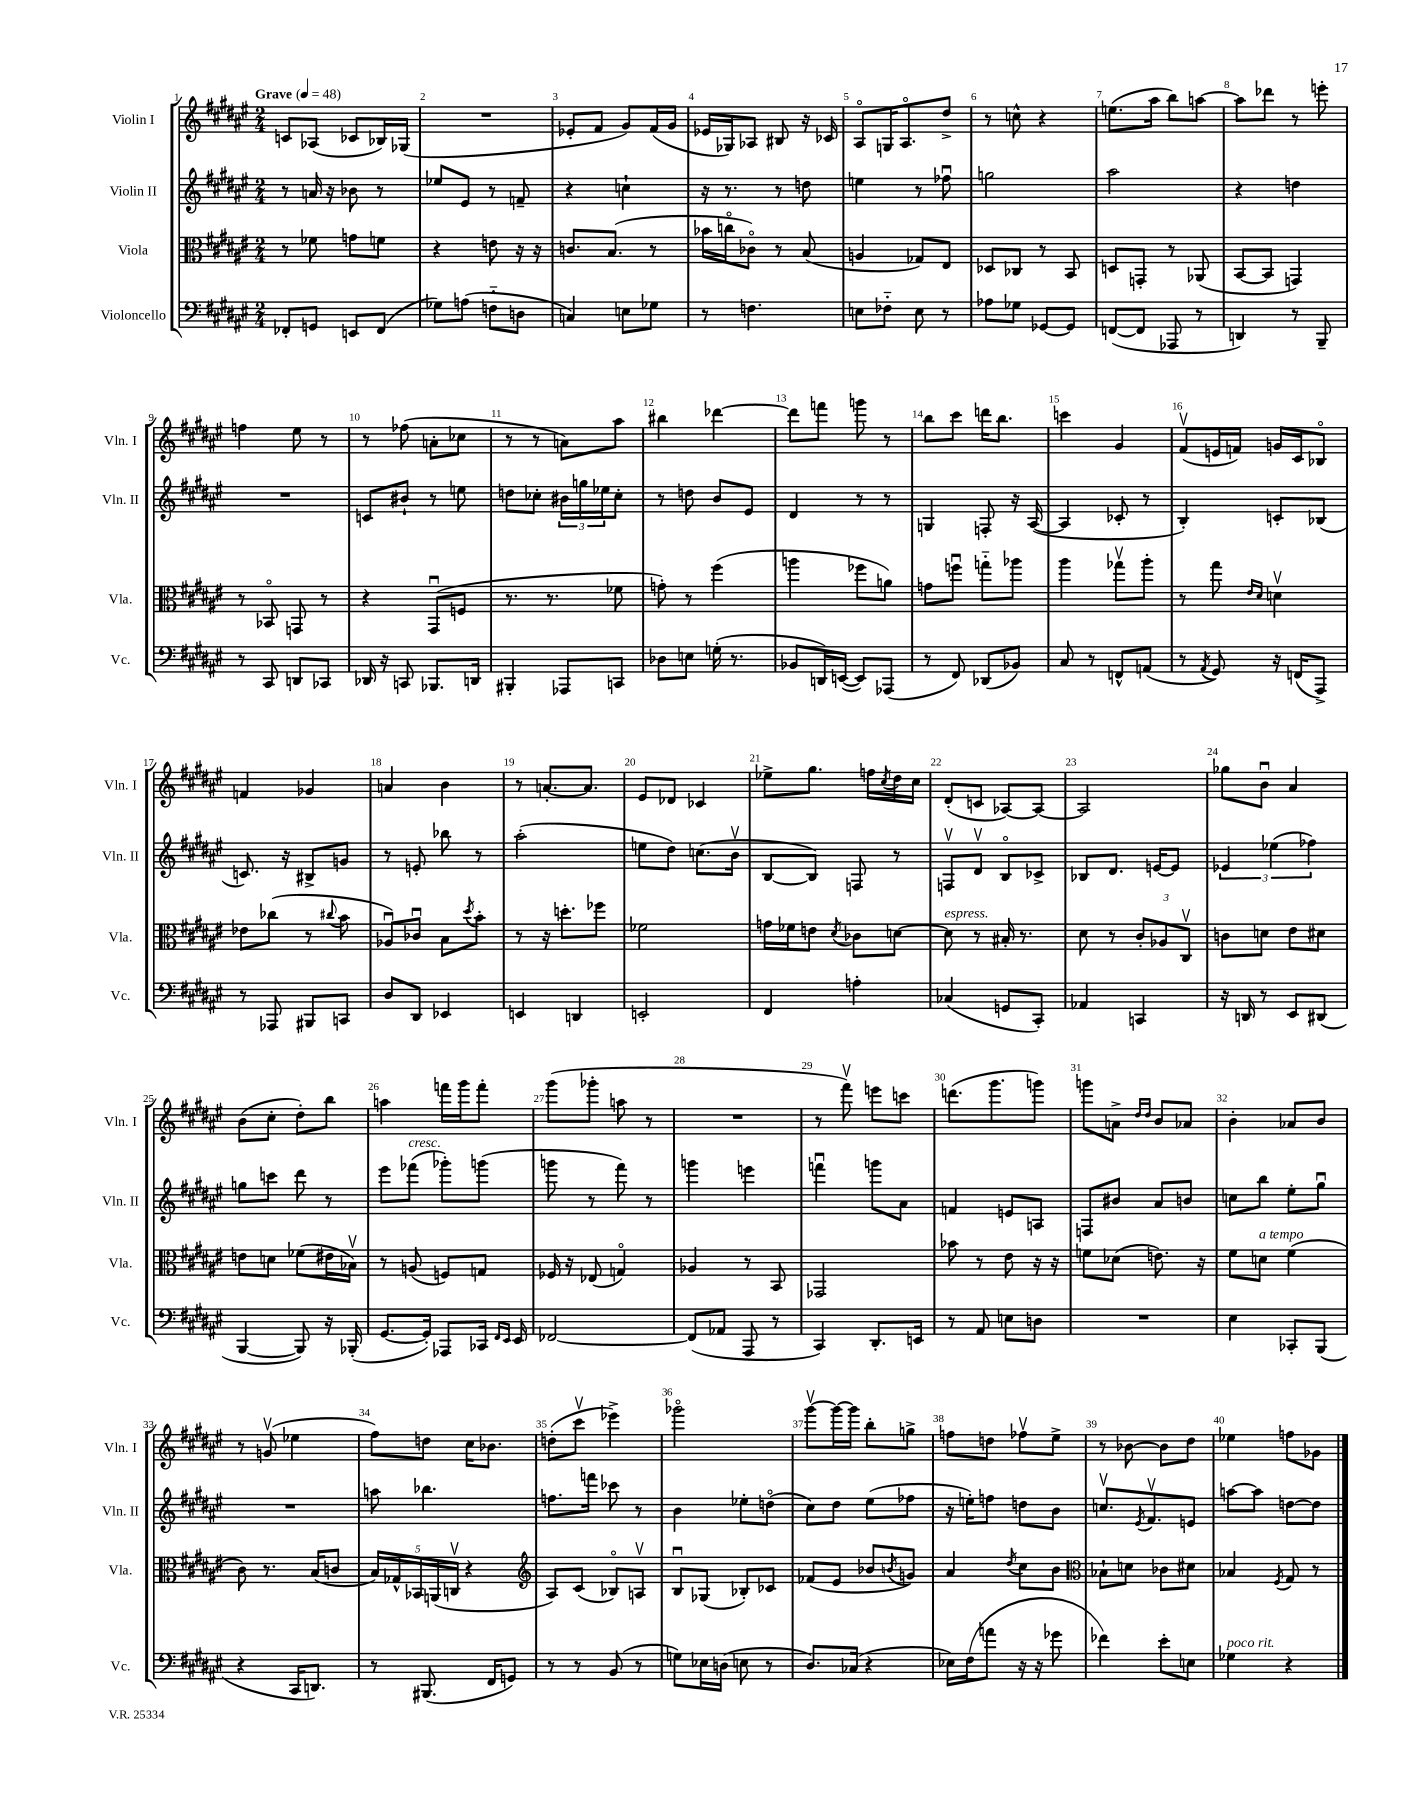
<<
\new StaffGroup <<
\new Staff = "s0" \with { instrumentName = "Violin I" shortInstrumentName = "Vln. I" } {
    \clef treble \key fis \major \numericTimeSignature \time 2/4 \tempo "Grave" 4 = 48
    c'8 aes8( ces'8 bes16) ges16( |
    R2 |
    ees'8-. fis'8 gis'8) fis'16( gis'16 |
    ees'16 ges16) aes8 bis8 r16 ces'16 |
    ais8\flageolet g16 ais8.\flageolet dis''8-> |
    r8 c''8-^ r4 |
    e''8.( ais''16 b''8) a''8~ |
    a''8 des'''8 r8 e'''8-. |
    f''4 eis''8 r8 |
    r8 fes''8( a'8-. ces''8 |
    r8 r8 a'8) ais''8 |
    bis''4 des'''4~ |
    des'''8 f'''8 g'''8 r8 |
    b''8 cis'''8 d'''16 b''8. |
    c'''4 gis'4 |
    fis'8\upbow( e'16 f'16) g'16 cis'16 bes8\flageolet |
    f'4 ges'4 |
    a'4 b'4 |
    r8 a'8.~-. a'8. |
    eis'8 des'8 ces'4 |
    ees''8-> gis''8. f''16 \acciaccatura { cis''8 } dis''16 cis''16 |
    dis'8-.( c'8 aes8~) aes8~ |
    aes2 |
    ges''8 b'8\downbow ais'4 |
    b'8( cis''8-. dis''8-.) b''8 |
    a''4 f'''16 gis'''16 f'''8-. |
    gis'''8( ges'''8-. a''8 r8 |
    R2 |
    r8 fis'''8\upbow) e'''8 c'''8 |
    d'''8.( gis'''8. g'''8) |
    g'''8 a'8-> \grace { dis''16 dis''16 } b'8 aes'8 |
    b'4-. aes'8 b'8 |
    r8 g'8\upbow( ees''4 |
    fis''8) d''8 cis''16 bes'8. |
    d''8-.( cis'''8\upbow ees'''4->) |
    ges'''2\flageolet |
    gis'''8~\upbow gis'''16~ gis'''16 b''8-. g''8-> |
    f''8 d''8 fes''8\upbow eis''8-> |
    r8 bes'8~ bes'8 dis''8 |
    ees''4 f''8 ges'8 \bar "|." |
}
\new Staff = "s1" \with { instrumentName = "Violin II" shortInstrumentName = "Vln. II" } {
    \clef treble \key fis \major \numericTimeSignature \time 2/4
    r8 a'16 r16 bes'8 r8 |
    ees''8 eis'8 r8 f'8-- |
    r4 c''4-! |
    r16 r8. r8 d''8 |
    e''4 r8 fes''8\downbow |
    g''2 |
    ais''2 |
    r4 d''4 |
    R2 |
    c'8 bis'8-! r8 e''8 |
    d''8 ces''8-. \tuplet 3/2 { bis'16 g''16 ees''16 } ces''8-. |
    r8 d''8 b'8 eis'8 |
    dis'4 r8 r8 |
    g4 f8-. r16 ais16~( |
    ais4 ces'8-. r8 |
    b4-.) c'8-. bes8( |
    c'8.) r16 bis8-> g'8 |
    r8 e'8-. bes''8 r8 |
    ais''2-.( |
    e''8 dis''8) c''8.( b'16\upbow |
    b8~ b8) f8 r8 |
    f8\upbow dis'8\upbow b8\flageolet ces'8-> |
    bes8 dis'8. e'16~ e'8 |
    \tuplet 3/2 { ees'4 ees''4( fes''4) } |
    g''8 c'''8 dis'''8 r8 |
    eis'''8 fes'''8^\markup { \italic "cresc." }( ges'''8-.) g'''8( |
    g'''8 r8 fis'''8) r8 |
    g'''4 e'''4 |
    f'''4\downbow g'''8 ais'8 |
    f'4 e'8 a8 |
    f8 bis'8 ais'8 b'8 |
    c''8 b''8 eis''8-. gis''8\downbow |
    R2 |
    a''8 bes''4. |
    f''8. f'''16 ces'''8 r8 |
    b'4 ees''8-. d''8\flageolet( |
    cis''8) dis''8 eis''8( fes''8 |
    r16 e''16-.) f''8 d''8 b'8 |
    c''8.\upbow \acciaccatura { eis'8 } fis'8.\upbow e'8 |
    a''8~ a''8 d''8~ d''8 \bar "|." |
}
\new Staff = "s2" \with { instrumentName = "Viola" shortInstrumentName = "Vla." } {
    \clef alto \key fis \major \numericTimeSignature \time 2/4
    r8 fes'8 g'8 f'8 |
    r4 e'8 r16 r16 |
    c'8. b8.( r8 |
    bes'16 c''16\flageolet ces'8\flageolet) r8 b8( |
    a4 ges8) eis8 |
    des8 ces8 r8 b,8 |
    d8 g,8-. r8 aes,8( |
    b,8~ b,8 g,4) |
    r8 bes,8\flageolet g,8 r8 |
    r4 gis,8\downbow( f8 |
    r8. r8. fes'8 |
    g'8-.) r8 fis''4( |
    a''4 fes''8 a'8) |
    g'8 f''8\downbow g''8-_ aes''8 |
    ais''4 ges''8\upbow ais''8-. |
    r8 gis''8 \grace { eis'16 dis'16 } d'4\upbow |
    ees'8 ces''8( r8 \appoggiatura { cis''8 } b'8 |
    aes8\downbow) ces'8\downbow b8 \acciaccatura { dis''8 } b'8-. |
    r8 r16 d''8.-. fes''8 |
    fes'2 |
    g'16 fes'16 e'8 \acciaccatura { dis'8 } ces'8 d'8~ |
    d'8^\markup { \italic "espress." } r8 bis16-. r8. |
    dis'8 r8 \tuplet 3/2 { cis'8-. aes8 cis8\upbow } |
    c'8 d'8 eis'8 dis'8 |
    e'8 d'8 fes'8( eis'16 bes16\upbow) |
    r8 a8( f8) g8 |
    fes16 r16 ees8( g4\flageolet) |
    aes4 r8 b,8 |
    ges,2 |
    bes'8 r8 eis'8 r16 r16 |
    f'8 des'8( e'8.) r16 |
    fis'8 d'8^\markup { \italic "a tempo" } fis'4( |
    cis'8) r8. b16( c'8 |
    \tuplet 5/4 { b16) ges16-^ bes,16 a,16( c16\upbow } r4 |
    \clef treble ais8) cis'8( bes8\flageolet) a8\upbow |
    b8\downbow ges8( bes8-.) ces'8 |
    fes'8( eis'8 bes'8 \acciaccatura { b'8 } g'8) |
    ais'4 \acciaccatura { dis''8 } cis''8 b'8 |
    \clef alto bes8-! d'8 ces'8 dis'8 |
    bes4 \acciaccatura { fis8 } gis8 r8 \bar "|." |
}
\new Staff = "s3" \with { instrumentName = "Violoncello" shortInstrumentName = "Vc." } {
    \clef bass \key fis \major \numericTimeSignature \time 2/4
    fes,8-. g,8 e,8 fes,8( |
    ges8) a8( f8-_ d8 |
    c4) e8 ges8 |
    r8 f4. |
    e8 fes8-_ e8 r8 |
    aes8 ges8 ges,8~ ges,8 |
    f,8~( f,8 aes,,8 r8 |
    d,4) r8 b,,8-- |
    r8 cis,8 d,8 ces,8 |
    des,16 r16 c,8 bes,,8. d,16 |
    bis,,4-. aes,,8 c,8 |
    des8 e8 g16-.( r8. |
    bes,8 d,16) e,16~( e,8) aes,,8( |
    r8 fis,8) des,8( bes,8) |
    cis8 r8 f,8-^ a,8( |
    r8 \acciaccatura { ais,8 } gis,8) r16 f,16( ais,,8->) |
    r8 aes,,8 bis,,8 c,8 |
    dis8 dis,8 ees,4 |
    e,4 d,4 |
    e,2-. |
    fis,4 a4-. |
    ces4( g,8 cis,8-.) |
    aes,4 c,4 |
    r16 d,16 r8 eis,8 dis,8( |
    b,,4~ b,,8) r16 bes,,16-.( |
    gis,8.~ gis,16-.) aes,,8 ces,16 \grace { fis,16 eis,16 } eis,16 |
    fes,2~ |
    fes,8( aes,8 ais,,8 r8 |
    cis,4) dis,8.-. e,16 |
    r8 ais,8 e8 d8 |
    R2 |
    eis4 ces,8-. b,,8( |
    r4 cis,16 d,8.) |
    r8 bis,,8.( fis,16 g,8) |
    r8 r8 b,8( r8 |
    g8) ees16 d16( e8 r8 |
    dis8.) ces16( r4 |
    ees16) fis16( a'8 r16 r16 ges'8 |
    fes'4) eis'8-. e8 |
    ges4^\markup { \italic "poco rit." } r4 \bar "|." |
}
>>
>>
\layout { \context { \Score \override BarNumber.break-visibility = ##(#f #t #t) barNumberVisibility = #all-bar-numbers-visible } }
